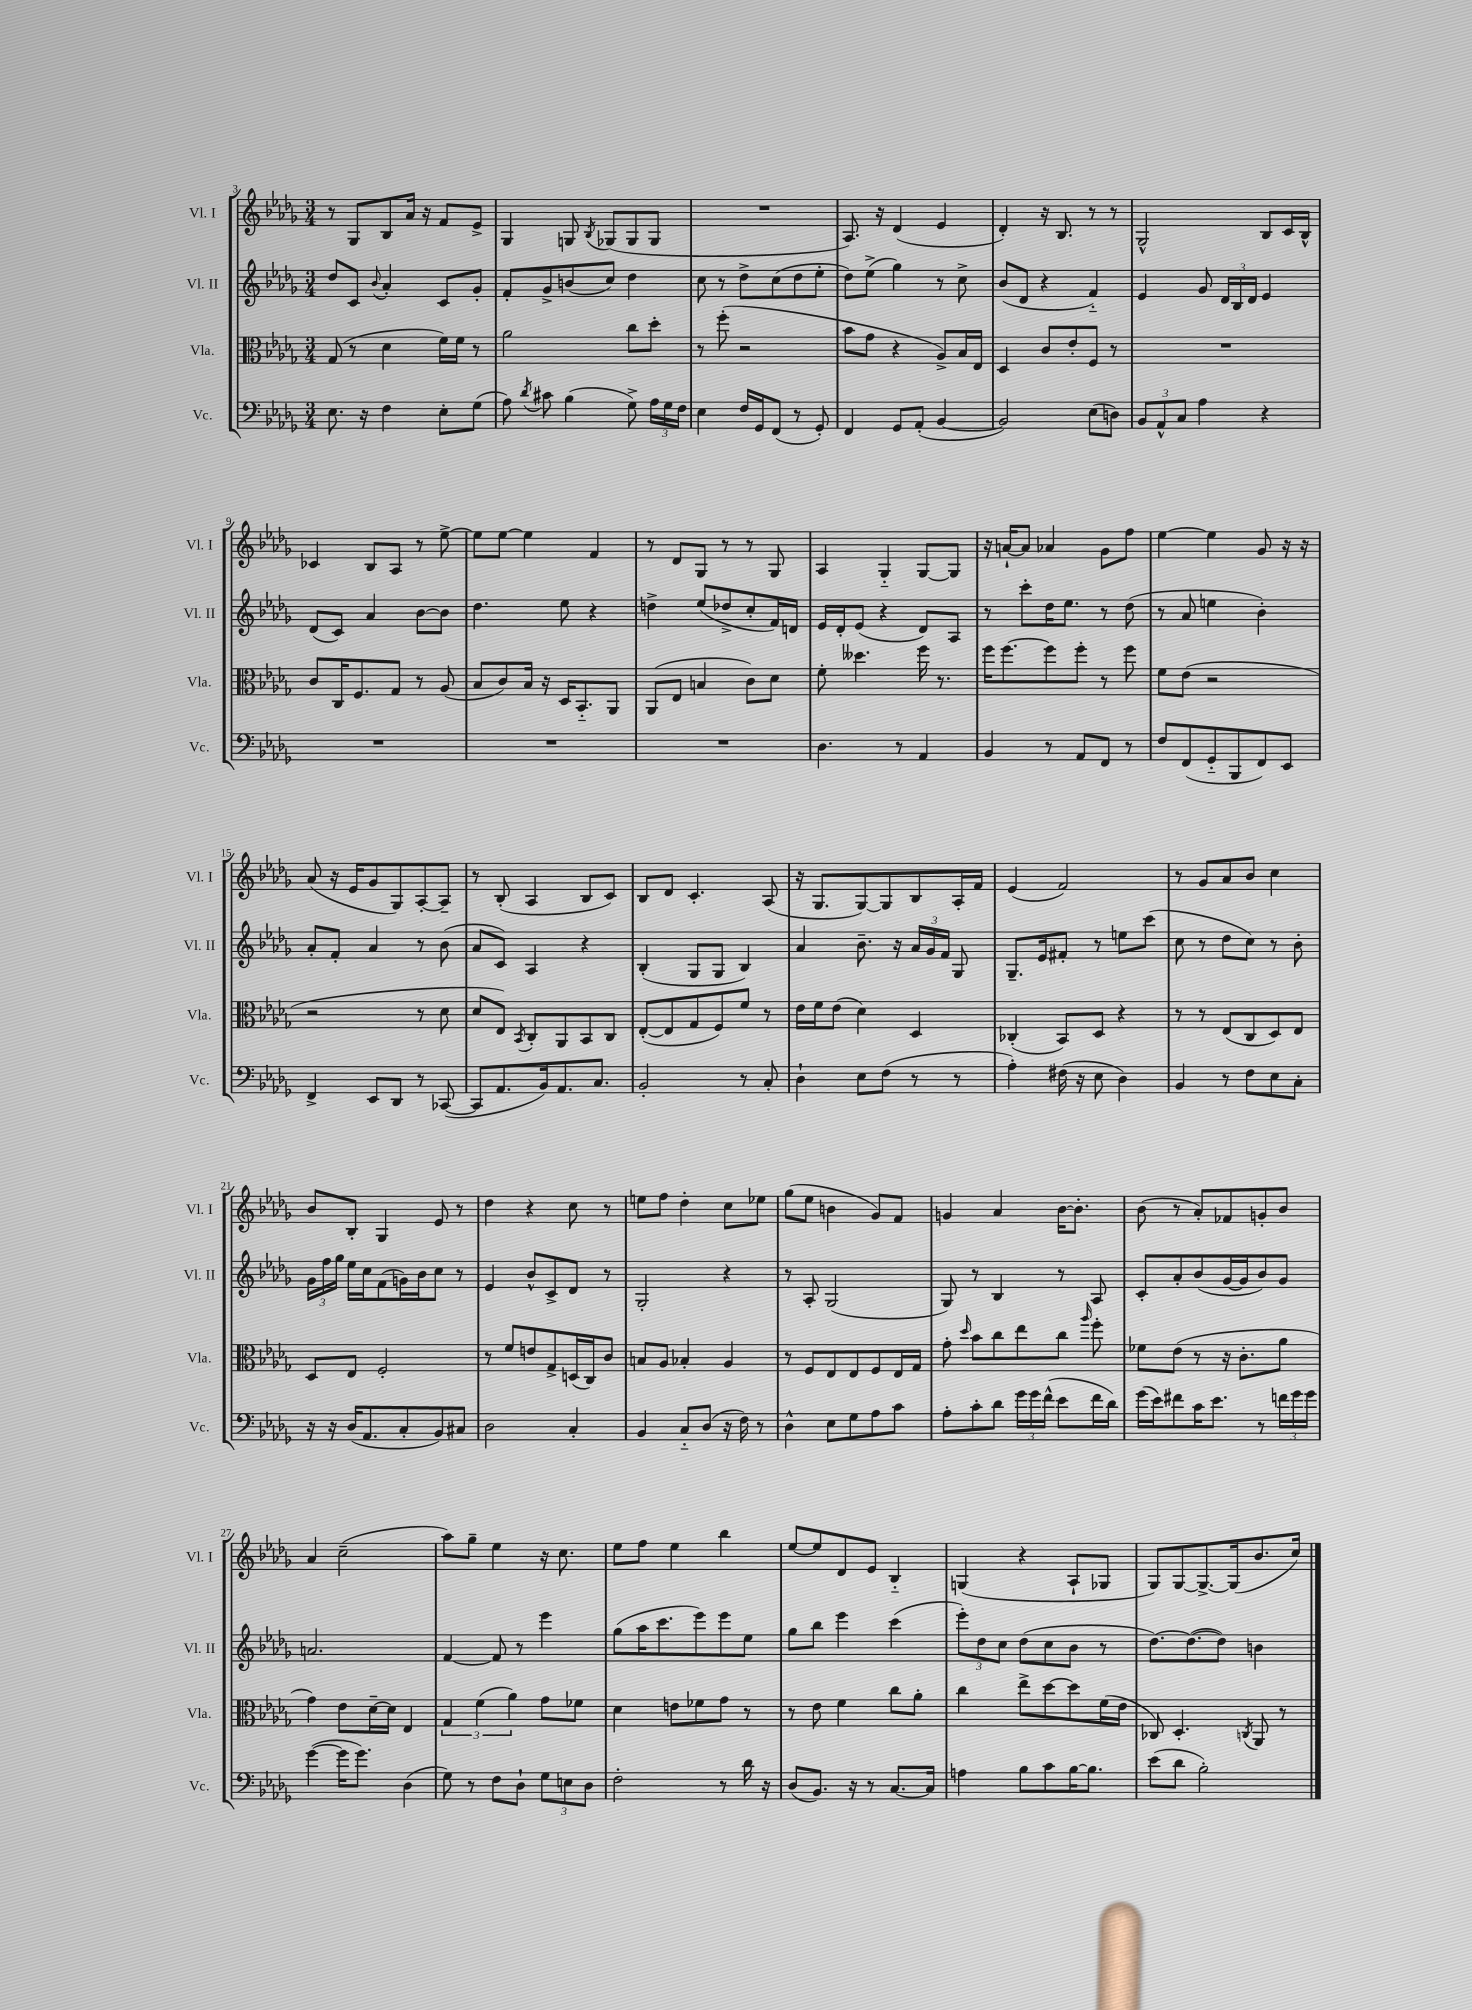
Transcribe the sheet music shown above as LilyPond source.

<<
\new StaffGroup <<
\new Staff = "s0" \with { instrumentName = "Vl. I" shortInstrumentName = "Vl. I" } {
    \clef treble \key des \major \numericTimeSignature \time 3/4
    \autoBeamOff r8 ges8[ bes8 aes'16] r16 f'8[ ees'8]-> |
    ges4 g8 \acciaccatura { bes8 } ges8[( ges8 ges8] |
    R2. |
    aes8.) r16 des'4( ees'4 |
    des'4-.) r16 bes8. r8 r8 |
    ges2-^ bes8[ c'16 bes16]-^ |
    ces'4 bes8[ aes8] r8 ees''8~-> |
    ees''8[ ees''8]~ ees''4 f'4 |
    r8 des'8[ ges8] r8 r8 ges8 |
    aes4 ges4-_ ges8[~ ges8] |
    r16 a'16[~-! a'8] aes'4 ges'8[ f''8] |
    ees''4~ ees''4 ges'8 r16 r16 |
    aes'8( r16 ees'16[ ges'8 ges8) aes8~-. aes8]-- |
    r8 bes8-.( aes4 bes8[ c'8]) |
    bes8[ des'8] c'4.-. aes8( |
    r16 ges8.[ ges8~) ges8 bes8 aes16-. f'16] |
    ees'4( f'2) |
    r8 ges'8[ aes'8 bes'8] c''4 |
    bes'8[ bes8]-. ges4 ees'8 r8 |
    des''4 r4 c''8 r8 |
    e''8[ f''8] des''4-. c''8[ ees''8] |
    ges''8[( ees''8] b'4 ges'8[) f'8] |
    g'4 aes'4 bes'16[~ bes'8.]-. |
    bes'8( r8 aes'8[-.) fes'8 g'8-. bes'8] |
    aes'4 c''2--( |
    aes''8[) ges''8]-- ees''4 r16 c''8. |
    ees''8[ f''8] ees''4 bes''4 |
    ees''8[~ ees''8 des'8 ees'8] bes4-_ |
    g4( r4 aes8[-! ges8] |
    ges8[) ges8~ ges8.~-> ges16( bes'8. c''16]) \bar "|." |
}
\new Staff = "s1" \with { instrumentName = "Vl. II" shortInstrumentName = "Vl. II" } {
    \clef treble \key des \major \numericTimeSignature \time 3/4
    \autoBeamOff des''8[ c'8] \appoggiatura { bes'8 } aes'4-. c'8[ ges'8]-. |
    f'8[-. ges'8-> b'8( c''8]) des''4 |
    c''8 r8 des''8[-> c''8( des''8 ees''8]-. |
    des''8[) ees''8]->( ges''4) r8 c''8-> |
    bes'8[( des'8] r4 f'4-_) |
    ees'4 ges'8 \tuplet 3/2 { des'16[ bes16 des'16] } ees'4 |
    des'8[( c'8]) aes'4 bes'8[~ bes'8] |
    des''4. ees''8 r4 |
    d''4-> ees''8[( des''8-> c''8-. f'16) d'16] |
    ees'16[ des'16-. ees'8]( r4 des'8[) aes8] |
    r8 c'''8[-. des''16 ees''8.] r8 des''8( |
    r8 aes'8 e''4 bes'4-.) |
    aes'8[-. f'8]-. aes'4 r8 bes'8( |
    aes'8[ c'8]) aes4 r4 |
    bes4-.( ges8[ ges8] bes4) |
    aes'4 bes'8.-- r16 \tuplet 3/2 { aes'16[ ges'16 f'16] } ges8 |
    ges8.[-- ees'16 fis'8]-. r8 e''8[ c'''8]( |
    c''8 r8 des''8[ c''8]) r8 bes'8-. |
    \tuplet 3/2 { ges'16[ f''16 ges''16] } ees''16[ c''16 f'8( g'16) bes'16 c''8] r8 |
    ees'4 bes'8[-^ c'8-> des'8] r8 |
    ges2-. r4 |
    r8 aes8-. ges2( |
    ges8) r8 bes4 r8 aes8 |
    c'8[-. aes'8-. bes'8( ges'16~ ges'16 bes'8) ges'8] |
    a'2. |
    f'4~ f'8 r8 ees'''4 |
    ges''8[( aes''16 c'''8. ees'''8) ees'''8 ees''8] |
    ges''8[ bes''8] ees'''4 c'''4( |
    \tuplet 3/2 { ees'''8[-.) des''8 c''8] } des''8[( c''8 bes'8] r8 |
    des''8.[~) des''8.~( des''8]) b'4 \bar "|." |
}
\new Staff = "s2" \with { instrumentName = "Vla." shortInstrumentName = "Vla." } {
    \clef alto \key des \major \numericTimeSignature \time 3/4
    \autoBeamOff ges8( r8 des'4 f'16[) f'16] r8 |
    aes'2 c''8[ des''8]-. |
    r8 f''8-.( r2 |
    bes'8[ ges'8] r4 aes8[->) bes16 ees16] |
    des4 c'8[ ees'8-. f8] r8 |
    R2. |
    c'8[ c16 f8. ges8] r8 aes8( |
    bes8[ c'8) bes16] r16 des16[ bes,8.-_ aes,8] |
    aes,8[( ees8] b4 c'8[) des'8] |
    f'8-. deses''4. f''16 r8. |
    f''16[ f''8.~ f''8 f''8]-. r8 f''8 |
    f'8[ ees'8]( r2 |
    r2 r8 des'8 |
    des'8[ ees8]) \acciaccatura { bes,8 } c8[-. aes,8 bes,8 c8] |
    ees8[~-.( ees8 ges8 f8) f'8] r8 |
    ees'16[ f'16 ees'8]( des'4) des4 |
    ces4-.( bes,8[) des8] r4 |
    r8 r8 ees8[( c8 des8) ees8] |
    des8[ ees8] f2-. |
    r8 f'8[ e'8 ges8-> d16( c16) c'8] |
    b8[ aes8] bes4-. aes4 |
    r8 f8[ ees8 ees8 f8 ees16 ges16] |
    ges'8-. \grace { des''16 } bes'8[ c''8 ees''8 c''8] \grace { aes''16 } f''8-. |
    fes'8[ ees'8]( r8 r16 c'8.[-. aes'8] |
    ges'4) ees'8[ des'16~-- des'16] ees4 |
    \tuplet 3/2 { ges4 f'4( aes'4) } ges'8[ fes'8] |
    des'4 e'8[ fes'8 ges'8] r8 |
    r8 ees'8 f'4 c''8[ aes'8]-. |
    c''4 ees''8[-> des''8~ des''8 f'16( ees'16] |
    ces8) des4.-. \acciaccatura { c8 } aes,8 r8 \bar "|." |
}
\new Staff = "s3" \with { instrumentName = "Vc." shortInstrumentName = "Vc." } {
    \clef bass \key des \major \numericTimeSignature \time 3/4
    \autoBeamOff ees8. r16 f4 ees8[-. ges8]( |
    aes8) \acciaccatura { des'8 } cis'8 bes4( ges8->) \tuplet 3/2 { aes16[ ges16 f16] } |
    ees4 f16[ ges,16 f,8]( r8 ges,8-.) |
    f,4 ges,8[ aes,8]-.( bes,4~ |
    bes,2) ees8[( d8]) |
    \tuplet 3/2 { bes,8[ aes,8-^ c8] } aes4 r4 |
    R2. |
    R2. |
    R2. |
    des4. r8 aes,4 |
    bes,4 r8 aes,8[ f,8] r8 |
    f8[ f,8( ges,8-_ bes,,8 f,8) ees,8] |
    f,4-> ees,8[ des,8] r8 ces,8~( |
    ces,8[ aes,8. bes,16) aes,8. c8.] |
    bes,2-. r8 c8-. |
    des4-! ees8[ f8]( r8 r8 |
    aes4-.) fis16( r16 ees8 des4) |
    bes,4 r8 f8[ ees8 c8]-. |
    r16 r16 des16[( aes,8. c8-. bes,8) cis8] |
    des2 c4-. |
    bes,4 c8[-_ des8]( r16 f16) r8 |
    des4-^ ees8[ ges8 aes8 c'8] |
    aes8[-. c'8-. des'8] \tuplet 3/2 { ges'16[ ges'16 f'16]-^( } ees'8[ f'16 des'16]) |
    ges'16[( ees'16) fis'8 c'16 ees'8.] r8 \tuplet 3/2 { f'16[ ges'16 ges'16] } |
    ges'4~( ges'16[ ges'8.]) des4( |
    ges8) r8 f8[ des8]-! \tuplet 3/2 { ges8[ e8 des8] } |
    f2-. r8 des'16 r16 |
    des8[( bes,8.]) r16 r8 c8.[~ c16] |
    a4 bes8[ c'8 bes16~ bes8.] |
    ees'8[( des'8] bes2-.) \bar "|." |
}
>>
>>
\layout { \context { \Score currentBarNumber = #3 } }
